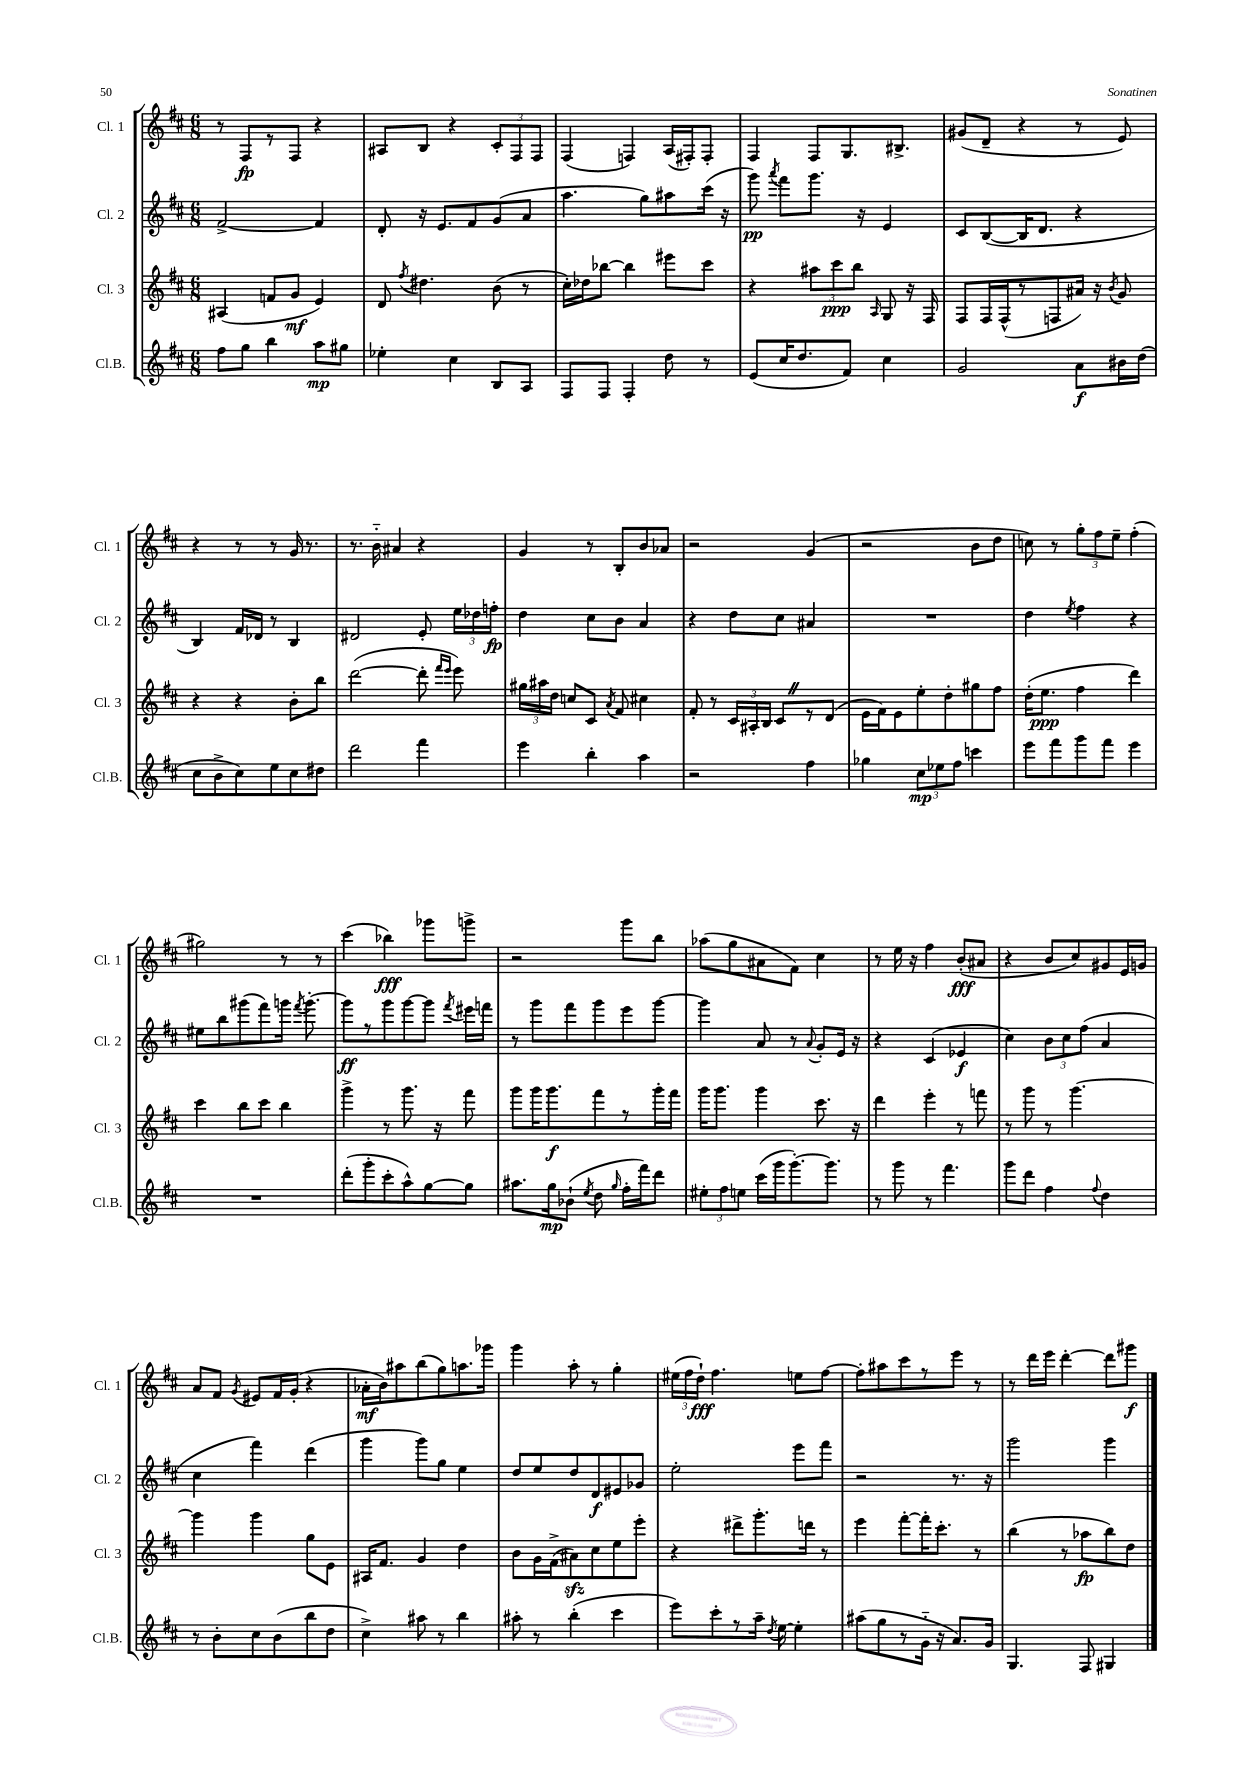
<<
\new StaffGroup <<
\new Staff = "s0" \with { instrumentName = "Cl. 1" shortInstrumentName = "Cl. 1" } {
    \clef treble \key d \major \numericTimeSignature \time 6/8
    \autoBeamOff r8 fis8[\fp r8 fis8] r4 |
    ais8[ b8] r4 \tuplet 3/2 { cis'8[-. fis8 fis8] } |
    fis4( f4) a16[( fis16-.) fis8]-. |
    fis4 fis8[ g8. bis8.]-> |
    gis'8[( d'8]-- r4 r8 e'8) |
    r4 r8 r8 g'16 r8. |
    r8. b'16-_ ais'4 r4 |
    g'4 r8 b8[-. b'8 aes'8] |
    r2 g'4( |
    r2 b'8[ d''8] |
    c''8) r8 \tuplet 3/2 { g''8[-. fis''8 e''8]-- } fis''4-.( |
    gis''2) r8 r8 |
    cis'''4( bes''4\fff) ges'''8[ g'''8]-> |
    r2 g'''8[ b''8] |
    aes''8[( g''8 ais'8 fis'8]) cis''4 |
    r8 e''16 r16 fis''4 b'8[-.\fff( ais'8] |
    r4 b'8[ cis''8) gis'8 e'16 g'16] |
    a'8[ fis'8] \acciaccatura { g'8 } eis'8[ fis'16 g'16]-.( r4 |
    aes'16[-.\mf b'16) ais''8 b''8( g''8) a''8. ges'''16] |
    g'''4 a''8-. r8 g''4-. |
    \tuplet 3/2 { eis''16[( fis''16 d''16]-!\fff) } fis''4. e''8[ fis''8]~ |
    fis''8[-. ais''8 cis'''8 r8 e'''8] r8 |
    r8 d'''16[ e'''16] d'''4~-. d'''8[ gis'''8]\f \bar "|." |
}
\new Staff = "s1" \with { instrumentName = "Cl. 2" shortInstrumentName = "Cl. 2" } {
    \clef treble \key d \major \numericTimeSignature \time 6/8
    \autoBeamOff fis'2~-> fis'4 |
    d'8-. r16 e'8.[ fis'8 g'8( a'8] |
    a''4. g''8[) ais''8 cis'''16]( r16 |
    g'''8\pp) \acciaccatura { a'''8 } fis'''8[ g'''8.] r16 e'4 |
    cis'8[ b8~( b16 d'8.] r4 |
    b4) fis'16[ des'16] r8 b4 |
    dis'2 e'8-. \tuplet 3/2 { e''16[ des''16 f''16]-.\fp } |
    d''4 cis''8[ b'8] a'4 |
    r4 d''8[ cis''8] ais'4 |
    R2. |
    d''4 \acciaccatura { e''8 } fis''4 r4 |
    eis''8[ b''8 gis'''8( fis'''8) g'''16] \acciaccatura { fis'''8 } g'''8.~-. |
    g'''8[\ff r8 g'''8 g'''8~ g'''8] \acciaccatura { fis'''8 } eis'''16[ f'''16] |
    r8 g'''8[ fis'''8 g'''8 e'''8 g'''8]~ |
    g'''4 a'8 r8 \appoggiatura { a'8 } g'8[-. e'16] r16 |
    r4 cis'4( ees'4\f |
    cis''4) \tuplet 3/2 { b'8[ cis''8 fis''8]( } a'4 |
    cis''4 fis'''4) d'''4( |
    g'''4 g'''8[) g''8] e''4 |
    d''8[ e''8 d''8 d'8\f eis'8 ges'8] |
    e''2-. e'''8[ fis'''8] |
    r2 r8. r16 |
    g'''2 g'''4 \bar "|." |
}
\new Staff = "s2" \with { instrumentName = "Cl. 3" shortInstrumentName = "Cl. 3" } {
    \clef treble \key d \major \numericTimeSignature \time 6/8
    \autoBeamOff ais4( f'8[ g'8]\mf e'4) |
    d'8 \acciaccatura { fis''8 } dis''4. b'8( r8 |
    cis''16[-.) des''16 bes''8]~ bes''4 eis'''8[ cis'''8] |
    r4 \tuplet 3/2 { ais''8[ cis'''8\ppp b''8] } \grace { a16 } g8 r16 fis16 |
    fis8[ fis16 fis16-^( r8 f8 ais'16]) r16 \acciaccatura { b'8 } g'8 |
    r4 r4 b'8[-. b''8] |
    d'''2~( d'''8-. \grace { fis'''16[ e'''16] } e'''8) |
    \tuplet 3/2 { gis''16[ ais''16 d''16] } c''8[ cis'8] \acciaccatura { a'8 } fis'8 cis''4 |
    fis'8-. r8 \tuplet 3/2 { cis'16[ ais16-. b16] } cis'8[ \once \override BreathingSign.text = \markup { \musicglyph "scripts.caesura.straight" } \breathe r8 d'8]( |
    e'16[ fis'16) e'8 e''8-. d''8-. gis''8 fis''8] |
    d''16[-.( e''8.]\ppp fis''4 d'''4) |
    cis'''4 b''8[ cis'''8] b''4 |
    g'''4-> r8 g'''8. r16 fis'''8 |
    g'''8[ g'''16 g'''8.\f fis'''8 r8 g'''16-. fis'''16] |
    g'''16[ g'''8.] g'''4 cis'''8. r16 |
    d'''4 e'''4-. r8 f'''8 |
    r8 g'''8 r8 g'''4.~ |
    g'''4 g'''4 g''8[ e'8] |
    ais16[ fis'8.] g'4 d''4 |
    b'8[ g'16 fis'16->( ais'8\sfz) cis''8 e''8 e'''8]-. |
    r4 dis'''8[-> g'''8.-. d'''16] r8 |
    e'''4 fis'''8[~-. fis'''16-. cis'''8.]-. r8 |
    b''4( r8 aes''8[\fp b''8) d''8] \bar "|." |
}
\new Staff = "s3" \with { instrumentName = "Cl.B." shortInstrumentName = "Cl.B." } {
    \clef treble \key d \major \numericTimeSignature \time 6/8
    \autoBeamOff fis''8[ g''8] b''4 a''8[\mp gis''8] |
    ees''4-. cis''4 b8[ a8] |
    fis8[ fis8] fis4-. d''8 r8 |
    e'8[( cis''16 d''8. fis'8]) cis''4 |
    g'2 a'8[\f bis'16 d''16]( |
    cis''8[ b'8-> cis''8) e''8 cis''8 dis''8] |
    d'''2 fis'''4 |
    e'''4 b''4-. a''4 |
    r2 fis''4 |
    ges''4 \tuplet 3/2 { cis''8[\mp ees''8 fis''8] } c'''4 |
    e'''8[ fis'''8 g'''8 fis'''8] e'''4 |
    R2. |
    d'''8[-.( g'''8-. cis'''8-. a''8-^) g''8~ g''8] |
    ais''8.[ g''16\mp bes'8]-!( \acciaccatura { e''8 } d''8 \grace { g''16 } fis''16[-. fis'''16) d'''8] |
    \tuplet 3/2 { eis''8[-. fis''8 e''8] } cis'''16[( g'''16 g'''8.~-.) g'''8.] |
    r8 g'''8 r8 fis'''4. |
    g'''8[ d'''8] fis''4 \appoggiatura { fis''8 } d''4 |
    r8 b'8[-. cis''8 b'8( b''8 d''8] |
    cis''4->) ais''8 r8 b''4 |
    ais''8-. r8 b''4-.( cis'''4 |
    e'''8[) cis'''8-. r8 a''16]-- \acciaccatura { d''8 } e''16~ e''4-. |
    ais''8[( g''8 r8 g'16]-_ r16 a'8.[) g'16] |
    g4. fis8 gis4 \bar "|." |
}
>>
>>
\layout { \context { \Score \remove "Bar_number_engraver" } }
